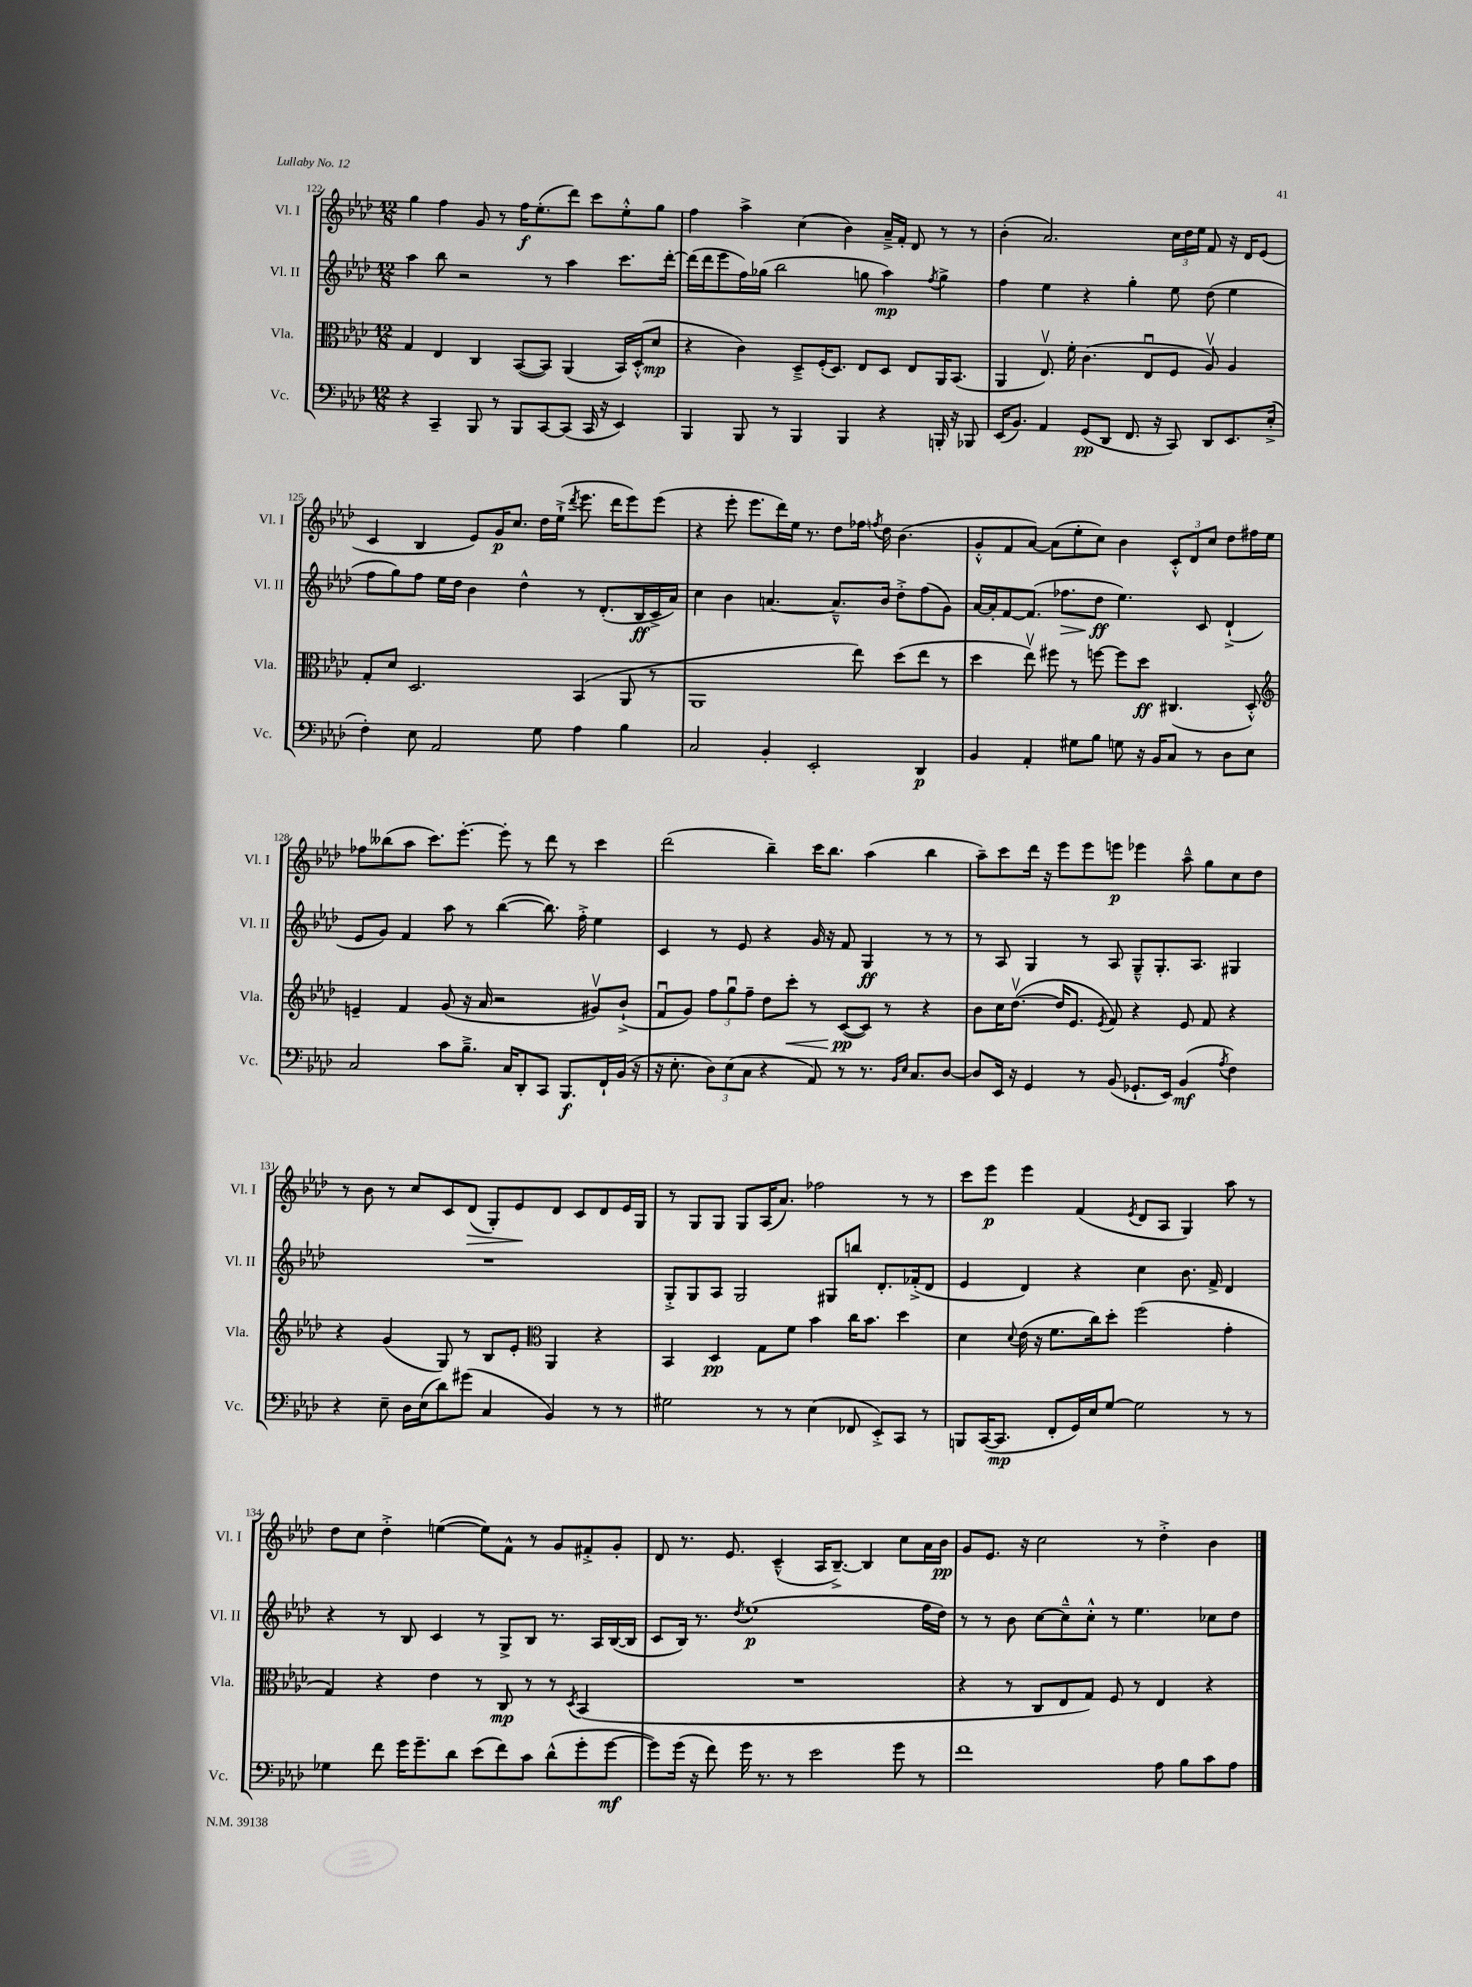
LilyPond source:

<<
\new StaffGroup <<
\new Staff = "s0" \with { instrumentName = "Vl. I" shortInstrumentName = "Vl. I" } {
    \clef treble \key aes \major \numericTimeSignature \time 12/8
    \autoBeamOff g''4 f''4 g'8 r8 f''16[\f ees''8.-.( des'''8]) c'''8[ ees''8-.-^ g''8] |
    f''4 aes''4-> c''4( bes'4) aes'16[---> f'16]-. des'8 r8 r8 |
    bes'4-.( aes'2.) \tuplet 3/2 { c''16[ des''16 ees''16] } f'8 r16 des'16[ ees'8]( |
    c'4 bes4 ees'8[) g'16\p c''8.] des''16[ ees''16]-!->( \acciaccatura { des'''8 } ees'''8. des'''16[ ees'''8) ees'''8]( |
    r4 ees'''8-. ees'''8.[ des'''16) ees''16] r8. des''8[ fes''16] \acciaccatura { f''8 } des''16 bes'4.( |
    g'8[-.-^ f'8 aes'8]~) aes'8[( ees''8-. c''8]) bes'4 \tuplet 3/2 { c'8[-.-^ des'8 c''8] } des''8[ fis''16 ees''16] |
    fes''8[ beses''8( aes''8] c'''8.[) ees'''8.]~-. ees'''8-. r8 des'''8 r8 c'''4 |
    des'''2( bes''4--) c'''16[ bes''8.] aes''4( bes''4 |
    aes''8[--) c'''8 des'''16] r16 ees'''8[ ees'''8 e'''8]\p ees'''4 aes''8---^ g''8[ c''8 des''8] |
    r8 bes'8 r8 c''8[ c'8 des'8]\>( g8[-.) ees'8\! des'8] c'8[ des'8 ees'16 g16] |
    r8 g8[ g8] g8[ aes16( aes'8.]) fes''2 r8 r8 |
    c'''8[ ees'''8]\p ees'''4 f'4( \acciaccatura { ees'8 } des'8[ aes8] g4) aes''8 r8 |
    des''8[ c''8] des''4-.-> e''4~( e''8[) f'8]-^ r8 g'8[ fis'8-.-> g'8]-. |
    des'8 r8. ees'8. c'4---^( aes16[ bes8.]~--->) bes4 c''8[ aes'16 bes'16]\pp |
    g'8[ ees'8.] r16 c''2 r8 des''4-.-> bes'4 \bar "|." |
}
\new Staff = "s1" \with { instrumentName = "Vl. II" shortInstrumentName = "Vl. II" } {
    \clef treble \key aes \major \numericTimeSignature \time 12/8
    \autoBeamOff aes''4 bes''8 r2 r8 aes''4 c'''8.[ des'''16]~-. |
    des'''16[( des'''16 ees'''8 f''16) ges''16]( bes''2 g''8 aes''4\mp) \acciaccatura { f''8 } g''4-> |
    f''4 ees''4 r4 g''4-. ees''8 des''8( ees''4 |
    f''8[ g''8) f''8] ees''16[ des''16] bes'4 des''4-^ r8 des'8.[-.( bes16\ff c'16-> aes'16]) |
    c''4 bes'4 a'4.~ a'8.[---^ bes'16] des''8[-.-> f''8( g'8]) |
    aes'16[~ aes'16-. f'8~ f'8.]( fes''8.[\> des''8]\ff\! ees''4.) c'8 des'4-!->( |
    ees'8[ g'8]) f'4 aes''8 r8 bes''4~( bes''8.) f''16-.-> ees''4 |
    c'4 r8 ees'8 r4 g'16 r16 f'8 g4\ff r8 r8 |
    r8 aes8 g4 r8 aes8 g8[---^ g8.-. aes8.] gis4 |
    R1. |
    g8[-.-> g8 aes8] g2 gis8[ b''8] des'8.[-. fes'16-.->( des'8] |
    ees'4 des'4) r4 c''4 bes'8. f'16-> des'4 |
    r4 r8 bes8 c'4 r8 g8[-> bes8] r8. aes16[ bes16~( bes16] |
    c'8[ bes16]) r8. \acciaccatura { des''8 } ees''1\p( f''16[ des''16]) |
    r8 r8 bes'8 c''8[~ c''8---^ c''8]-.-^ r8 ees''4. ces''8[ des''8] \bar "|." |
}
\new Staff = "s2" \with { instrumentName = "Vla." shortInstrumentName = "Vla." } {
    \clef alto \key aes \major \numericTimeSignature \time 12/8
    \autoBeamOff g4 ees4 c4 bes,8[~( bes,8]) aes,4( bes,16[) des16-.-^( des'8]\mp |
    r4 c'4) des8[---> f16-.( des8.]) ees8[ des8] ees8[ aes,16 bes,8.]( |
    aes,4 ees8.\upbow) f'16-. c'4.( ees8[\downbow f8] aes8\upbow) aes4 |
    g8[-. des'8] des2. bes,4( aes,8 r8 |
    aes,1 ees''8) des''8[( ees''8] r8 |
    des''4 ees''8\upbow) fis''8 r8 f''8~ f''8[ des''8]\ff cis4.( des8-.-^) |
    \clef treble e'4-- f'4 g'8( r16 aes'16 r2 gis'8[\upbow) bes'8]-!->( |
    f'8[\downbow g'8]) \tuplet 3/2 { f''8[ g''8\downbow f''8]-- } des''8[ c'''8]-.\< r8 c'8[~\pp\!( c'8]) r8 r4 |
    bes'8[ c''16 des''8.]~\upbow( des''16[ ees'8.] \acciaccatura { ees'8 } f'8) r4 ees'8 f'8 r4 |
    r4 g'4( g8) r8 bes8[ ees'8]-. \clef alto aes,4 r4 |
    bes,4 des4\pp g8[ f'8] bes'4 c''16[ bes'8.] des''4 |
    des'4 \appoggiatura { des'8 } ees'16( r16 f'8.[ c''16) des''8]-. f''2( g'4-. |
    g4) r4 ees'4 r8 c8\mp r8 r8 \acciaccatura { des8 } bes,4( |
    R1. |
    r4 r8 c8[ ees8 g8]) f8 r8 ees4 r4 \bar "|." |
}
\new Staff = "s3" \with { instrumentName = "Vc." shortInstrumentName = "Vc." } {
    \clef bass \key aes \major \numericTimeSignature \time 12/8
    \autoBeamOff r4 c,4-- bes,,8 r8 bes,,8[ c,8~ c,8]( c,16 r16 ees,4) |
    bes,,4 bes,,8 r8 bes,,4 bes,,4 r4 b,,16-. r16 bes,,8 |
    ees,16[( bes,8.]) aes,4 g,8[\pp( des,8] f,8. r16 c,8) des,8[ ees,8. ees16]-.->( |
    f4-.) ees8 aes,2 g8 aes4 bes4 |
    c2 bes,4-. ees,2-. des,4\p |
    bes,4 aes,4-. gis8[ bes8] g8 r16 bes,16[ c8] r8 des8[ ees8] |
    c2 c'8[ bes8.]---> c16[ des,8-. c,8] bes,,8.[\f f,16-! bes,16]( r16 |
    r16 ees8.-. \tuplet 3/2 { des8[) ees8( c8] } r4 aes,8) r8 r8. \grace { bes,16[ ees16] } c8.[ des8]~ |
    des8[ ees,16] r16 g,4 r8 bes,8( ges,8.[-! ees,16]) bes,4\mf( \acciaccatura { aes8 } f4) |
    r4 ees8-- des16[ ees16( des'8) gis'8]( c4 bes,4) r8 r8 |
    gis2 r8 r8 ees4( fes,8 ees,8[-.->) c,8] r8 |
    b,,8[ c,16~( c,8.]\mp f,8[-. g,16) ees16 g8]~ g2 r8 r8 |
    ges4 f'8 g'16[ g'8.-- des'8] ees'8[( f'8) c'8] des'8[-^( g'8-. g'8]~\mf |
    g'8[) g'16]( r16 f'8) g'16 r8. r8 ees'2 g'8 r8 |
    f'1 aes8 bes8[ c'8 aes8] \bar "|." |
}
>>
>>
\layout { \context { \Score currentBarNumber = #122 } }
